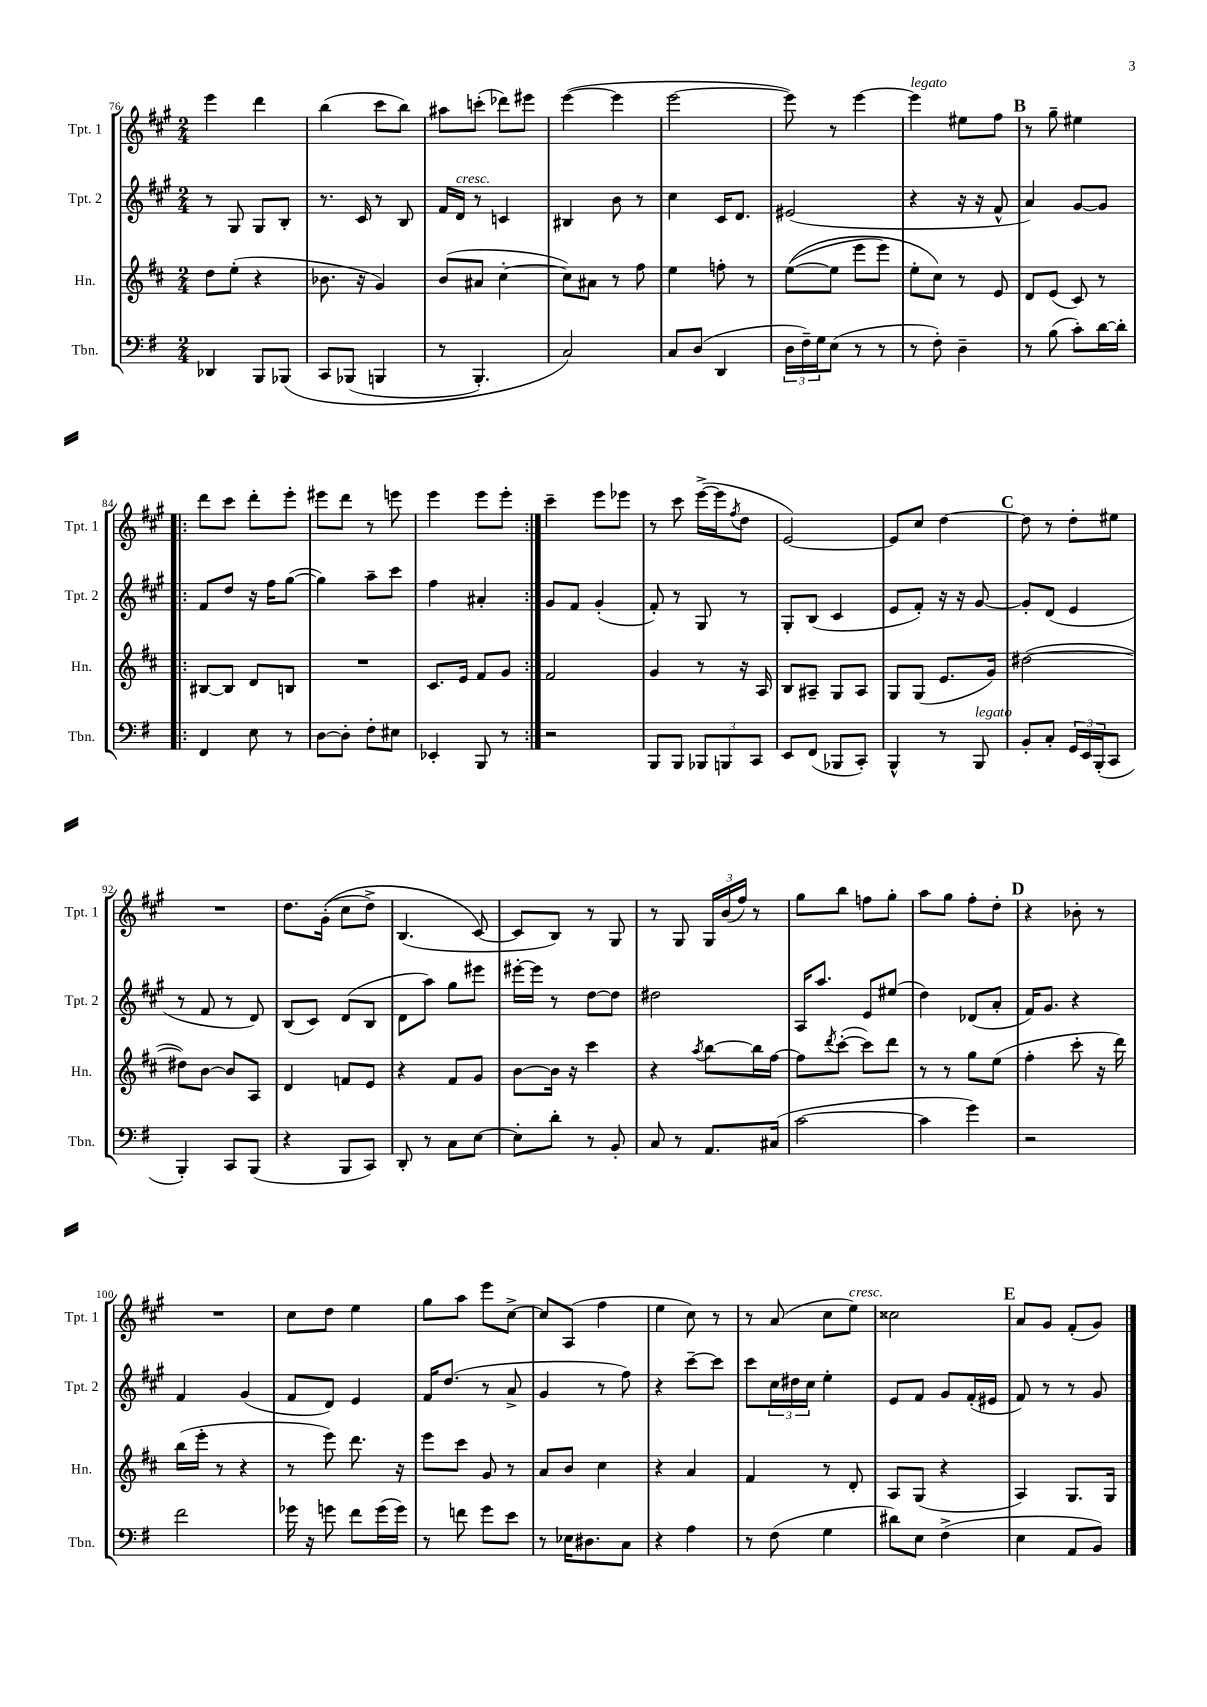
<<
\new StaffGroup <<
\new Staff = "s0" \with { instrumentName = "Tpt. 1" shortInstrumentName = "Tpt. 1" } {
    \clef treble \key a \major \numericTimeSignature \time 2/4
    e'''4 d'''4 |
    b''4( cis'''8 b''8) |
    ais''8 c'''8-.( des'''8) eis'''8 |
    e'''4~( e'''4 |
    e'''2~ |
    e'''8) r8 e'''4~ |
    e'''4^\markup { \italic "legato" } eis''8 fis''8 |
    \mark \markup { \bold "B" } r8 gis''8-- eis''4 |
    \repeat volta 2 { d'''8 cis'''8 d'''8-. e'''8-. |
    eis'''8 d'''8 r8 e'''8 |
    e'''4 e'''8 e'''8-. | }
    cis'''4-- e'''8 ees'''8 |
    r8 cis'''8 e'''16~->( e'''16 \acciaccatura { fis''8 } d''8 |
    e'2~) |
    e'8 cis''8 d''4~ |
    \mark \markup { \bold "C" } d''8 r8 d''8-. eis''8 |
    R2 |
    d''8. gis'16-.(\( cis''8 d''8->) |
    b4.( cis'8~\) |
    cis'8 b8) r8 gis8 |
    r8 gis8 \tuplet 3/2 { gis16 b'16( fis''16) } r8 |
    gis''8 b''8 f''8 gis''8-. |
    a''8 gis''8 fis''8-. d''8-. |
    \mark \markup { \bold "D" } r4 bes'8-. r8 |
    R2 |
    cis''8 d''8 e''4 |
    gis''8 a''8 e'''8 cis''8~-> |
    cis''8 a8( fis''4 |
    e''4 cis''8) r8 |
    r8 a'8( cis''8 e''8^\markup { \italic "cresc." }) |
    cisis''2 |
    \mark \markup { \bold "E" } a'8 gis'8 fis'8-.( gis'8) \bar "|." |
}
\new Staff = "s1" \with { instrumentName = "Tpt. 2" shortInstrumentName = "Tpt. 2" } {
    \clef treble \key a \major \numericTimeSignature \time 2/4
    r8 gis8 gis8 b8-. |
    r8. cis'16 r8 b8 |
    fis'16 d'16^\markup { \italic "cresc." } r8 c'4 |
    bis4 b'8 r8 |
    cis''4 cis'16 d'8. |
    eis'2( |
    r4 r16 r16 fis'8-^ |
    \mark \markup { \bold "B" } a'4) gis'8~ gis'8 |
    \repeat volta 2 { fis'8 d''8 r16 fis''16 gis''8~( |
    gis''4) a''8-- cis'''8 |
    fis''4 ais'4-. | }
    gis'8 fis'8 gis'4-.( |
    fis'8-.) r8 gis8 r8 |
    gis8-. b8( cis'4 |
    e'8 fis'8-.) r16 r16 gis'8~ |
    \mark \markup { \bold "C" } gis'8-. d'8( e'4 |
    r8 fis'8 r8 d'8) |
    b8( cis'8) d'8( b8 |
    d'8 a''8) gis''8 eis'''8 |
    eis'''16~-. eis'''16 r8 d''8~ d''8 |
    dis''2 |
    a16 a''8. e'8 eis''8( |
    d''4) des'8( a'8-. |
    \mark \markup { \bold "D" } fis'16) gis'8. r4 |
    fis'4 gis'4( |
    fis'8 d'8) e'4 |
    fis'16 d''8.( r8 a'8-> |
    gis'4 r8 fis''8) |
    r4 cis'''8~-- cis'''8 |
    cis'''8 \tuplet 3/2 { cis''16 dis''16 cis''16 } e''4-. |
    e'8 fis'8 gis'8 fis'16-.( eis'16 |
    \mark \markup { \bold "E" } fis'8) r8 r8 gis'8 \bar "|." |
}
\new Staff = "s2" \with { instrumentName = "Hn." shortInstrumentName = "Hn." } {
    \clef treble \key d \major \numericTimeSignature \time 2/4
    d''8 e''8-.( r4 |
    bes'8. r16 g'4) |
    b'8( ais'8 cis''4~-. |
    cis''8) ais'8 r8 fis''8 |
    e''4 f''8-. r8 |
    e''8~(\( e''8 e'''8 e'''8) |
    e''8-. cis''8\) r8 e'8 |
    \mark \markup { \bold "B" } d'8 e'8( cis'8) r8 |
    \repeat volta 2 { bis8~ bis8 d'8 b8 |
    R2 |
    cis'8. e'16 fis'8 g'8 | }
    fis'2 |
    g'4 r8 r16 a16 |
    b8 ais8-- g8 ais8 |
    g8 g8( e'8. g'16) |
    \mark \markup { \bold "C" } dis''2~( |
    dis''8) b'8~ b'8 a8 |
    d'4 f'8 e'8 |
    r4 fis'8 g'8 |
    b'8~ b'16 r16 cis'''4 |
    r4 \acciaccatura { a''8 } b''8~ b''16 fis''16~ |
    fis''8 \acciaccatura { d'''8 } cis'''8~-.( cis'''8) d'''8 |
    r8 r8 g''8 e''8( |
    \mark \markup { \bold "D" } fis''4-. cis'''8-. r16 d'''16) |
    b''16( e'''16-. r8 r4 |
    r8 e'''8) d'''8. r16 |
    e'''8 cis'''8 g'8 r8 |
    a'8 b'8 cis''4 |
    r4 a'4 |
    fis'4 r8 d'8-. |
    a8 g8( r4 |
    \mark \markup { \bold "E" } a4) g8. g16 \bar "|." |
}
\new Staff = "s3" \with { instrumentName = "Tbn." shortInstrumentName = "Tbn." } {
    \clef bass \key g \major \numericTimeSignature \time 2/4
    des,4 b,,8 bes,,8\( |
    c,8 bes,,8( b,,4 |
    r8 b,,4.-.) |
    c2\) |
    c8 d8( d,4 |
    \tuplet 3/2 { d16 fis16--) g16 } e8( r8 r8 |
    r8 fis8-.) d4-- |
    \mark \markup { \bold "B" } r8 b8( c'8-.) d'16~ d'16-. |
    \repeat volta 2 { fis,4 e8 r8 |
    d8~ d8-. fis8-. eis8 |
    ees,4-. b,,8 r8 | }
    r2 |
    b,,8 b,,8 \tuplet 3/2 { bes,,8 b,,8 c,8 } |
    e,8 fis,8( bes,,8 c,8-.) |
    b,,4-^ r8 b,,8^\markup { \italic "legato" } |
    \mark \markup { \bold "C" } b,8-. c8-. \tuplet 3/2 { g,16 e,16 b,,16-.( } c,8 |
    b,,4-.) c,8 b,,8( |
    r4 b,,8 c,8) |
    d,8-. r8 c8 e8~ |
    e8-. d'8-. r8 b,8-. |
    c8 r8 a,8. cis16( |
    c'2~ |
    c'4 g'4) |
    \mark \markup { \bold "D" } r2 |
    fis'2 |
    ges'16 r16 g'8 fis'8 g'16( g'16) |
    r8 f'8 g'8 e'8 |
    r8 ees16 dis8. c8 |
    r4 a4 |
    r8 fis8( g4 |
    dis'8) e8 fis4->( |
    \mark \markup { \bold "E" } e4 a,8 b,8) \bar "|." |
}
>>
>>
\layout { \context { \Score currentBarNumber = #76 } }
